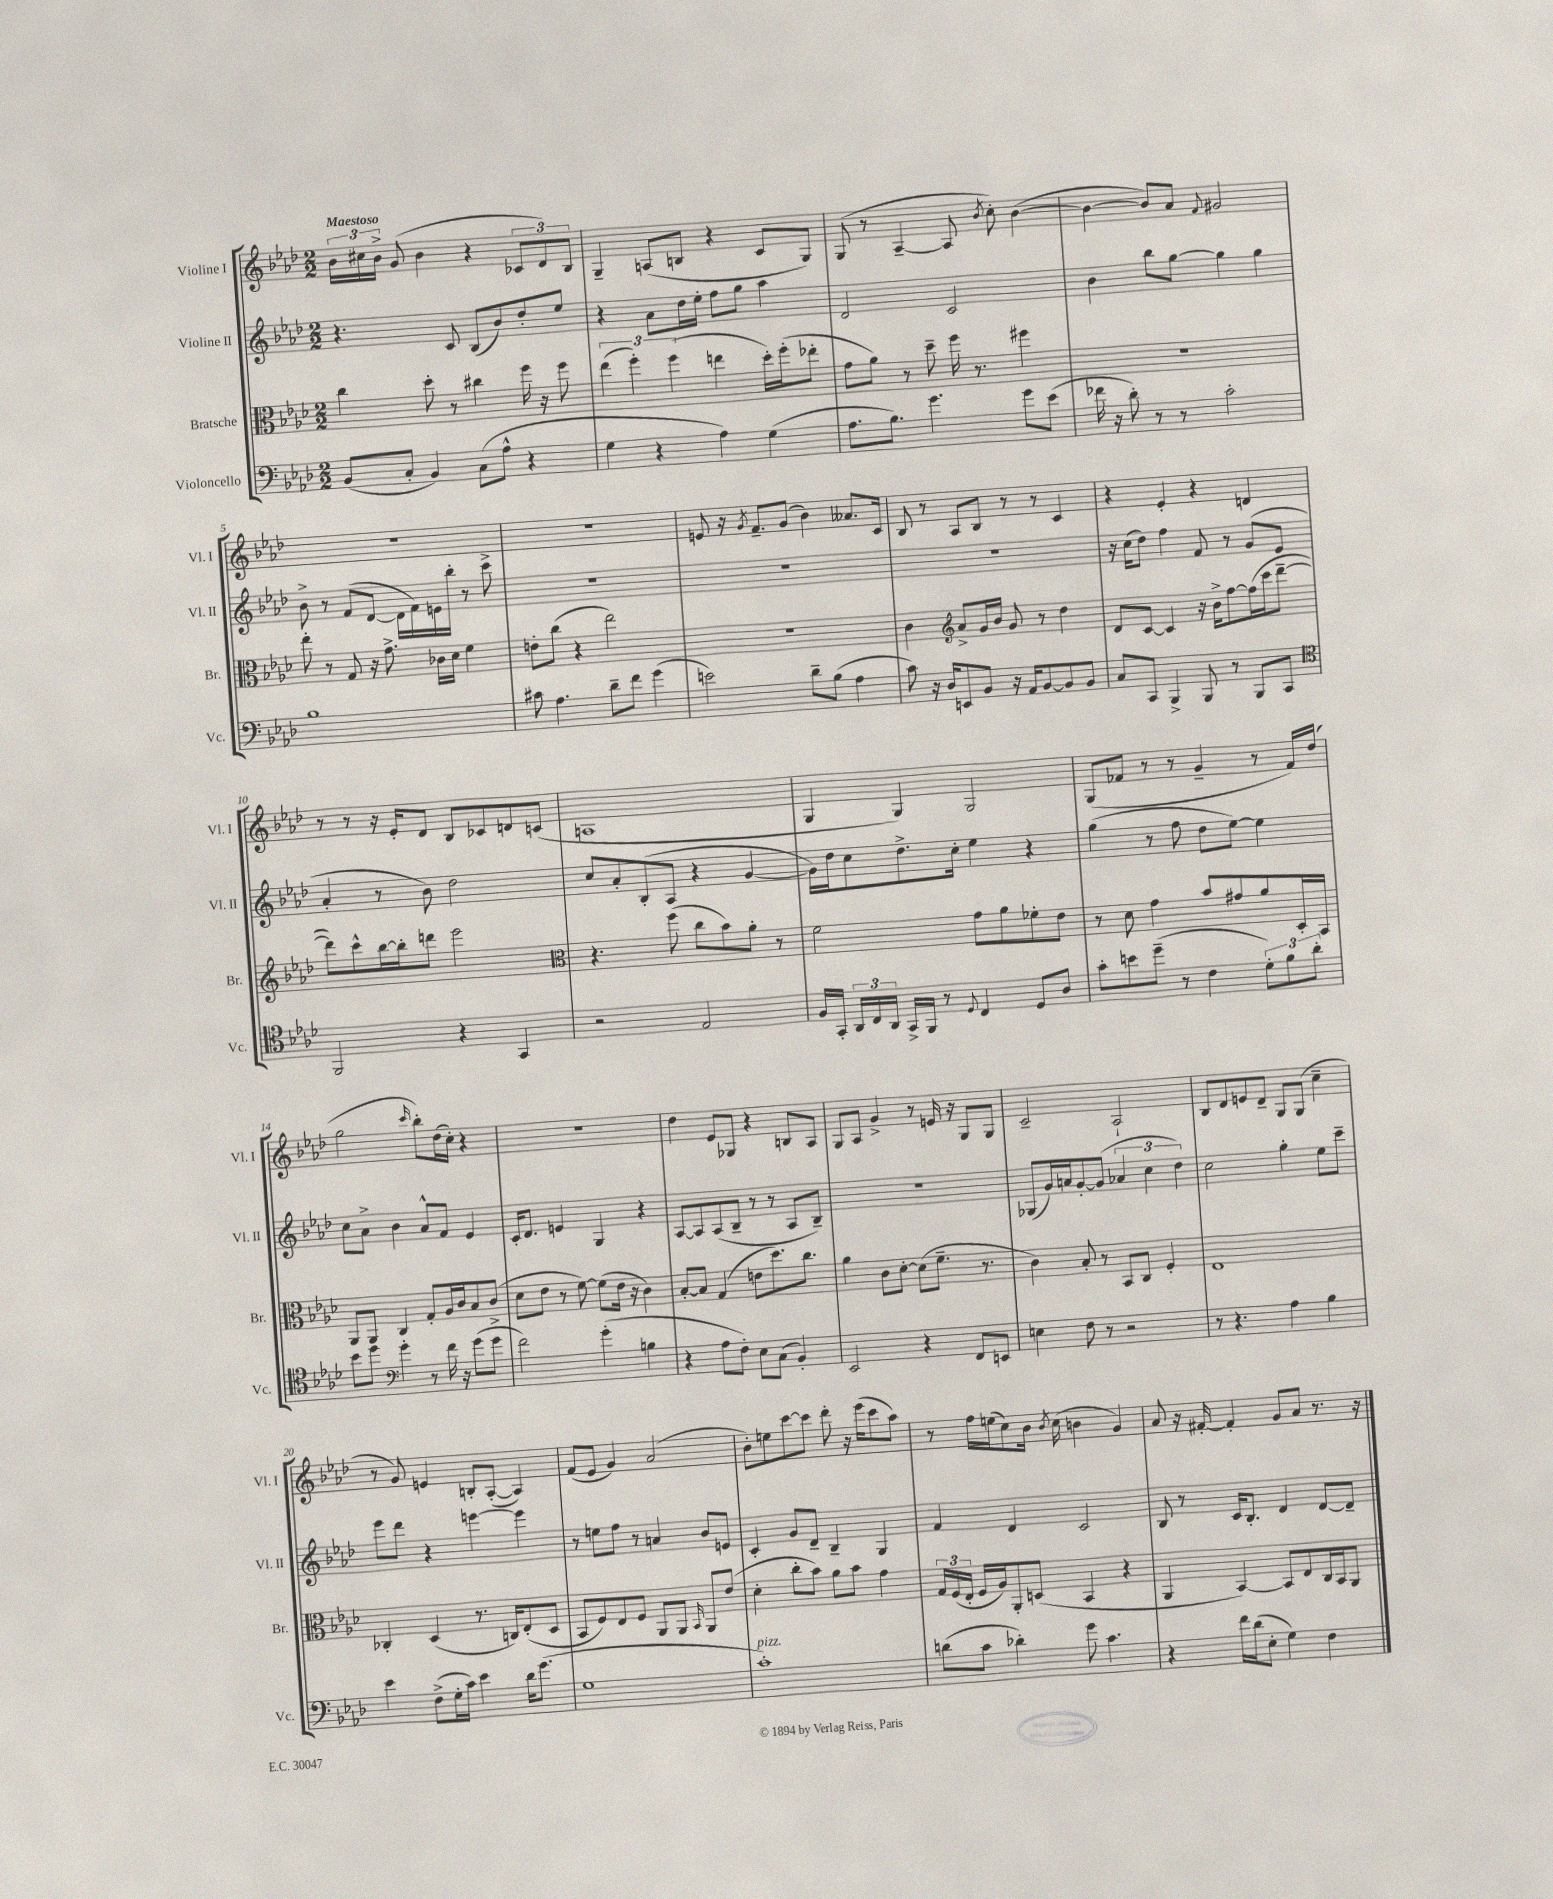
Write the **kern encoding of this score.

**kern	**kern	**kern	**kern
*staff4	*staff3	*staff2	*staff1
*clefF4	*clefC3	*clefG2	*clefG2
*k[b-e-a-d-]	*k[b-e-a-d-]	*k[b-e-a-d-]	*k[b-e-a-d-]
*M2/2	*M2/2	*M2/2	*M2/2
(8BB-/L	4cc\	4.r	24b-\LL
.	.	.	24cc#\
.	.	.	24b-^\JJ
8C'/J	.	.	(8g/
4BB-/)	8dd-'\	.	4b-\
.	8r	8c/	.
(8C\L	4cc#\	(8B-/L	4r
8A-^^\J	.	8b-/)	.
4r	16ff\	8dd-'/	12c-/L
.	16r	.	.
.	.	.	12d-/)
.	8ff\	8ee-/J	.
.	.	.	12B-/J
=	=	=	=
4G\	(6ee-\	4r	4G~/
.	6ff'\)	.	.
4r	.	8a-\L	(8A/L
.	(6ff\	.	.
.	.	16dd-\L	8B/J
.	.	16ee-'\JJ	.
4A-\)	4ee\	8ff\L	4r
.	.	8gg\J	.
(4G\	16dd-'\LL)	4aa-\	8c/L
.	(16ff'\J	.	.
.	8ee-'\J	.	8G/J)
=	=	=	=
8.A-\L	8g\L	2d-/	(8G/
.	8a-\J)	.	8r
8.B-\J)	.	.	.
.	8r	.	[4A-~/
4.g\	8dd-~\	.	.
.	16ff\	2c/	8A-/]
.	8.r	.	.
.	.	.	8qb-/
.	.	.	8cc'\)
8g\L	4ff#\	.	([4b-\
(8e-\J	.	.	.
=	=	=	=
16f-\	1r	4b-\	4b-\_
16r	.	.	.
8d-'\)	.	.	.
8r	.	8bb-\L	8b-/]L)
8r	.	[8gg\J	8a-/J
.	.	.	8qqf/
2c'\	.	4gg\]	2g#/
.	.	4gg\	.
=	=	=	=
1B-	8ee-'\	8b-^\	1r
.	8r	8r	.
.	8G/	(8f/L	.
.	16r	[8d-/J	.
.	8.g^\	.	.
.	.	16d-\]LL	.
.	.	16f\)	.
.	16c-\LL	16e\	.
.	16d-\JJ	16bb-'\JJ	.
.	4f\	8r	.
.	.	8ccc^\	.
=	=	=	=
8c#\	8e'\L	1r	1r
4.A-\	(8cc\J	.	.
.	4r	.	.
8d-~\L	2ee-\)	.	.
8f\J	.	.	.
(4g\	.	.	.
=	=	=	=
2e\)	1r	1r	8e/
.	.	.	16r
.	.	.	8qg/
.	.	.	8.f~/L
.	.	.	(8g/J
8d-~\L	.	.	4b-\)
(8B-\J	.	.	.
4A-\	.	.	8.a--/L
.	.	.	16c/Jk
=	=	=	=
8c\)	4c\	1r	8B-/
16r	.	.	8r
16D-/LK	.	.	.
*	*clefG2	*	*
8EE/	8a-^/L	.	8A-/L
8BB-/J	16g/L	.	8B-/J
.	16b-/JJ	.	.
16r	8g/	.	8r
16AA-/LK	.	.	.
[8BB-/	8r	.	8r
8BB-/]	4dd-\	.	4c/
8BB-/J	.	.	.
=	=	=	=
8C/L	8d-/L	16r	4r
.	.	(16cc\LK	.
8CC/J	[8c/J	8dd-\J)	.
4BBB-^/	4c/]	4ff\	4e-'/
8BBB-/	16r	8f/	4r
.	16b-^\LK	.	.
8r	[8ff\	8r	.
8BBB-/L	(16ff\]L	(8g/L	4d/
.	16ccc\J	.	.
8CC/J	[8ddd-~\J	8e-/J	.
=	=	=	=
*clefC4	*	*	*
2FF/	8ddd-\]L)	4a-'/	8r
.	8ccc^^\	.	8r
.	[16bb-\L	8r	16r
.	16bb-'\]J	.	16e-'/LK
.	8ddd\J	8b-\)	8d-/J
4r	2eee-\	2dd-\	8B-/L
.	.	.	8c-/
4GG/	.	.	8d/
.	.	.	(8c/J
=	=	=	=
*	*clefC3	*	*
2r	4.r	8cc/L	1A
.	.	8a-'/	.
.	.	(8B-'/	.
.	(8ff\	8A-/J	.
2E-/	8cc\L	4r	.
.	8b-\)	.	.
.	8a-'\J	[4g/	.
.	8r	.	.
=	=	=	=
16F/LL	2f\	16g\]LL)	4G/
16GG'/JJ	.	16dd-\J	.
24AA-/LL	.	8cc\	.
24C/	.	.	.
24AA-/JJ	.	.	.
16GG^/LL	.	8.dd-^\	4G/)
16FF/JJ	.	.	.
8r	.	.	.
.	.	16cc'\Jk	.
8qqD-/	.	.	.
4C/	8g\L	4ee-\	2G/
.	8a-\	.	.
8D-/L	8f-'\	4r	.
8A-/J	8e-\J	.	.
=	=	=	=
8g'\L	8r	(4gg\	(8G/L
8b\	8d-\	.	8f-/J
(8dd-~\J	4g\	8r	8r
8r	.	8ff\	8r
4c\	8b-/L	8dd-\L	4g~/
.	8g#/	[8ee-\J)	.
12d-'\L)	8a-/	4ee-\]	8r
12f\	.	.	.
.	16D-'/L	.	16f-/LL)
12a-'\J	.	.	.
.	16BB-/JJ	.	(16dd-/JJ
=	=	=	=
8b-\L	8AA-/L	8cc\L	2gg\
8dd-\J	8AA-/J	8a-^\J	.
*clefF4	*	*	*
4g'\	4C/	4b-\	.
.	.	.	16qqccc/
8r	8G'/L	8a-^^/L	8bb-'\L)
16f\	16A-/L	8f/J	(16dd-\L
16r	16c/J	.	16cc'\JJ)
(8g\L	8B-/	4e-/	4r
8g\J	(8c^/J	.	.
=	=	=	=
2f\)	8d-\L	16c'/LK	1r
.	.	8.d-/J	.
.	8e-\J	.	.
.	8r	4e/	.
.	[8f\)	.	.
(4g'\	(8f\]L	4G/	.
.	16e-\Jk	.	.
.	16r	.	.
4B\	4c\)	4r	.
=	=	=	=
4r	[8B-'/L	[8A-/L	4dd-\
.	8B-/]J	8A-/]	.
8A-\L	(4G/	(8A-/	8e-/L
8F'\J)	.	8B-~/J	8G-/J
8E-\L	8e\L	8r	4r
(8C\J	8.dd-\)	8r	.
4BB-'/)	.	8A-/L	8B/L
.	8.cc\J	.	.
.	.	8B-~/J)	8A-/J
=	=	=	=
2EE-/	4a-\	1r	8G/L
.	.	.	8A-/J
.	8c\L	.	4g^/
.	[8d-'\J	.	.
4r	(8d-\]L	.	8r
.	8.f~\J	.	16e/
.	.	.	16r
8FF/L	.	.	8G/L
.	8.r	.	.
8EE/J	.	.	8G/J
=	=	=	=
4E\	4c\)	(8G-/L	2c~/
.	.	16g/L)	.
.	.	16a/J	.
8F\	8B-'/	[8g'/	.
8r	8r	(8g/]J	.
2r	8BB-/L	6a-/	2A-`/
.	8C/J	.	.
.	.	6cc\	.
.	4F'/	.	.
.	.	6dd-\)	.
=	=	=	=
8r	1E-	2cc\	8B-/L
4.r	.	.	8d-/
.	.	.	8e/
.	.	.	8d-~/J
4A-\	.	4gg'\	8G/L
.	.	.	(8G/J
4B-\	.	8ee-\L	4cc~\
.	.	8ccc~\J	.
=	=	=	=
4e-\	4C-'/	8eee-\L	8r
.	.	8ddd-\J	8g/)
(8F^\L	(4D-/	4r	4e/
16G'\L	.	.	.
16c\JJ)	.	.	.
4e-\	8.r	[4eee\	8B'/L
.	.	.	([8A-'/J
.	16C/LK)	.	.
16d-\LK	(8E-'/	4eee\]	4A-/])
(8.g\J	.	.	.
.	8D-/J	.	.
=	=	=	=
1G	8BB-/L	8r	(8f/L
.	8F/)	8ee\L	8e-/J
.	8E-/	8ff\J	4g/)
.	8F/J	8r	.
.	8AA-/L	4a/	(2a-/
.	8AA-/J	.	.
.	16qqBB-/	.	.
.	8AA-/L	8b-/L	.
.	(8e-/J	8e/J	.
=	=	=	=
1c')	4d-'\	4c'/	8b-'\L)
.	.	.	8ee\
.	8cc'\L	8g/L	[8ccc\
.	8b-\J)	8d-~/J	8ccc\]J
.	8a-\L	4B-~/	8ddd-'\
.	8b-\J	.	16r
.	.	.	(16eee-\LK
.	4g\	4G/	8ccc\
.	.	.	8aa-\J)
=	=	=	=
(8d\L	24G/LL	4f/	8r
.	(24F/	.	.
.	24E-'/JJ	.	.
8c\J	16F/LL	.	16ff\LL
.	16A-/J)	.	(16ee\J
4d-'\)	8AA-'/	4d-/	8cc\)
.	(8D/J	.	16b-\Jk
.	.	.	8qb-/
.	.	.	(16cc\
8g\	4BB-/	2c/	4b\
4.c\	.	.	.
.	4r	.	4g/)
=	=	=	=
4r	4AA-/	8B-/	8a-/
.	.	8r	16r
.	.	.	[16f#'/
16f\LL	[4BB-/)	16c/LK	4f#'/]
(16d-\J	.	8.B-'/J	.
8E-'\J	.	.	.
4G\)	8BB-/]L	4d-/	8g/L
.	8E-/	.	8a-/J
4F\	16C/L	[8d-/L	8.r
.	16BB-/J	.	.
.	8AA-/J	8d-~/]J	.
.	.	.	16r
==	==	==	==
*-	*-	*-	*-
